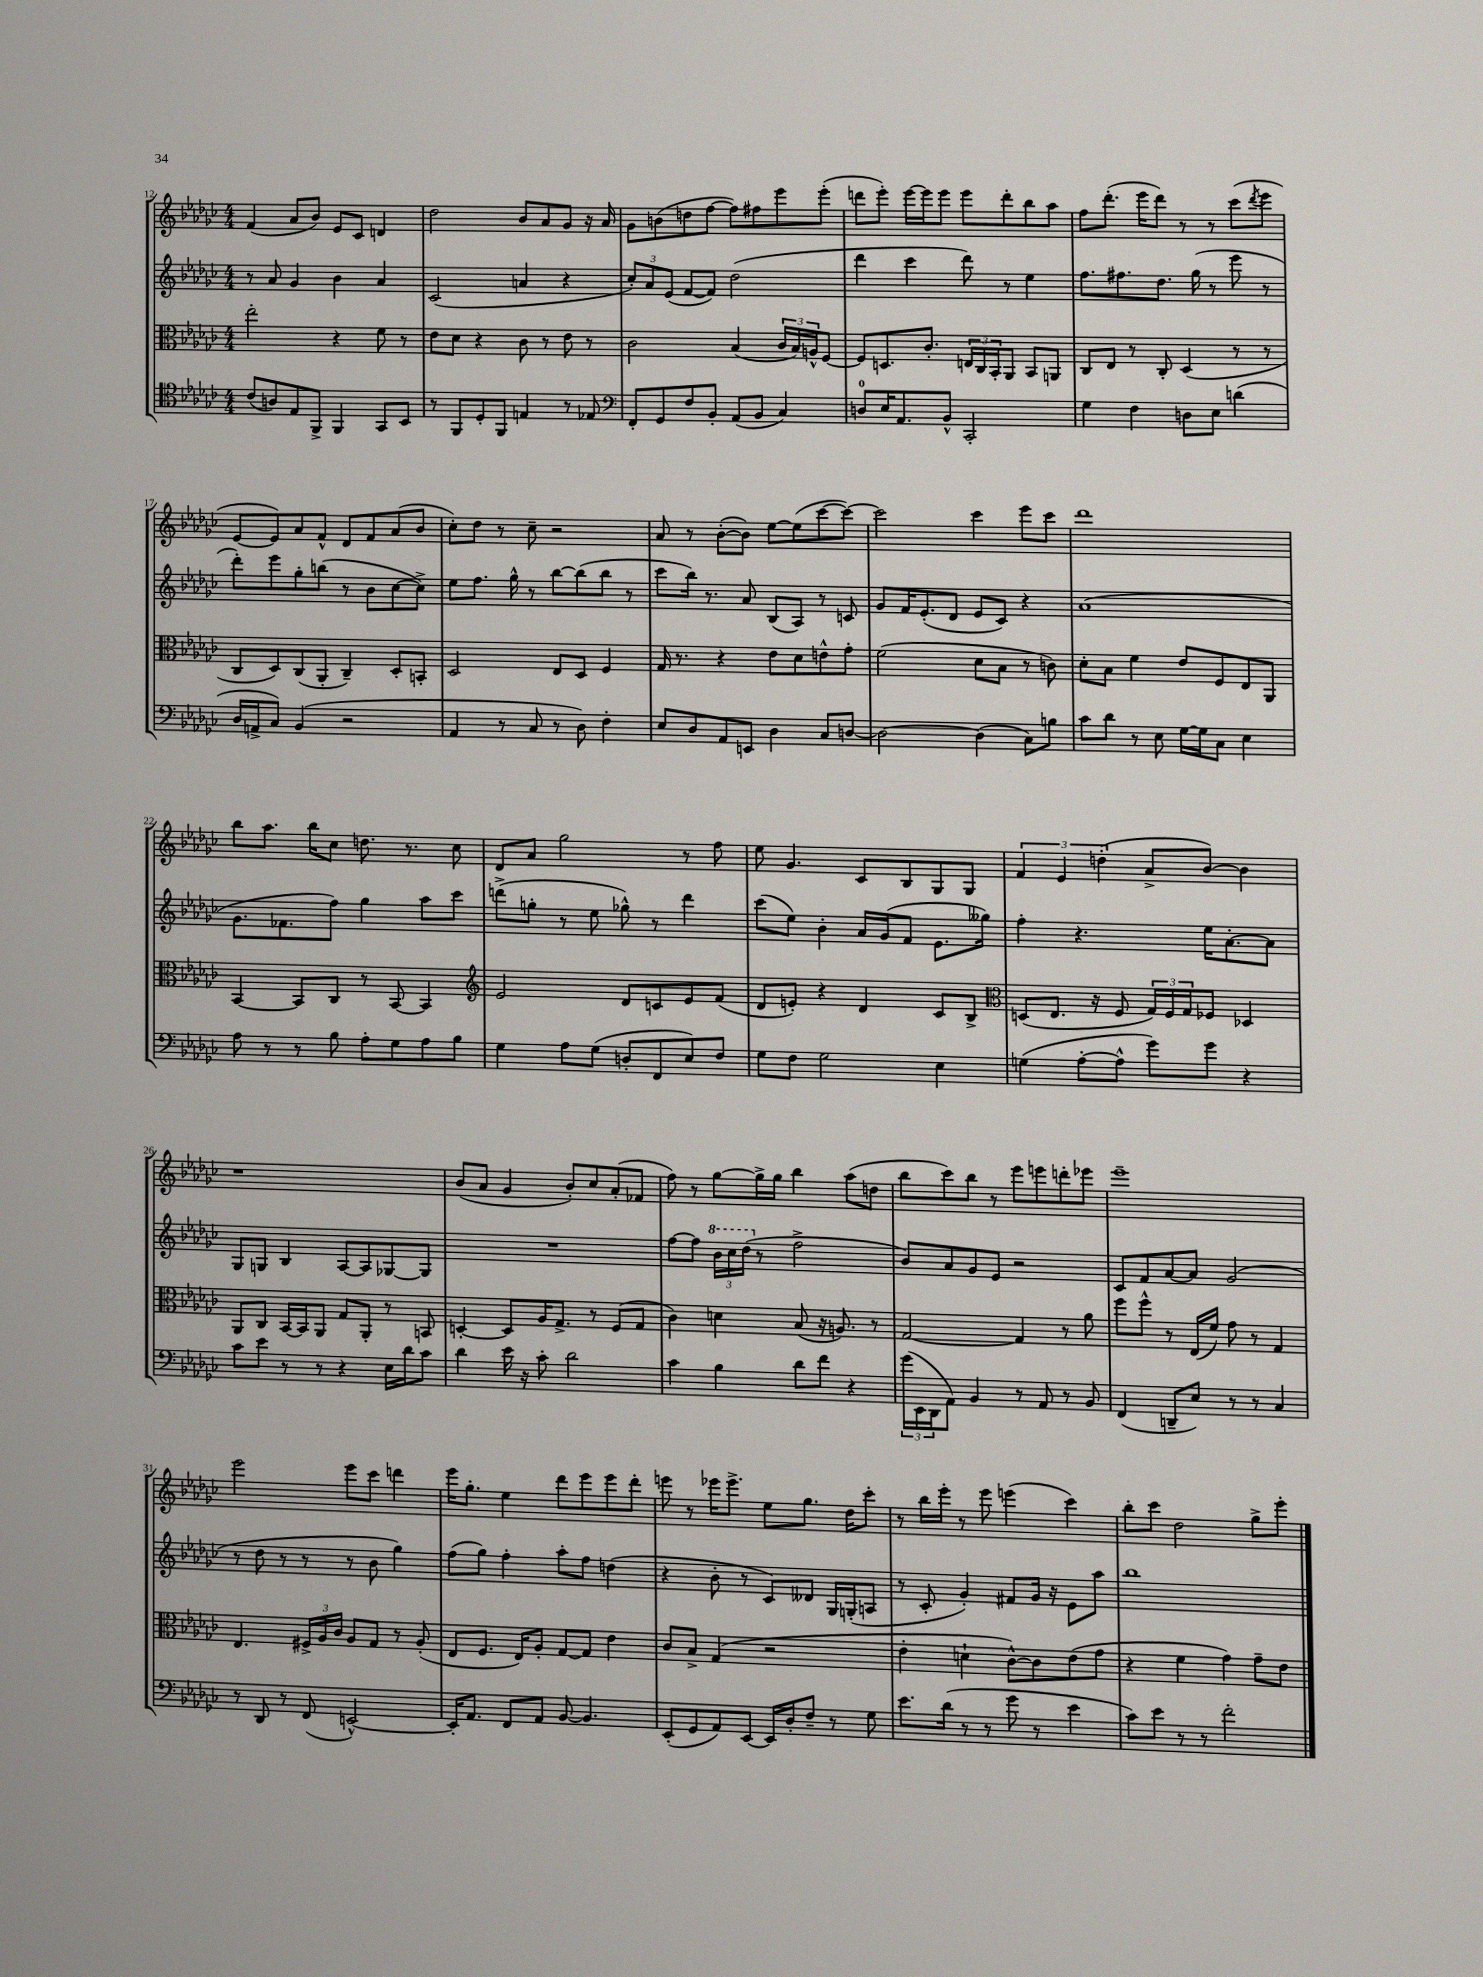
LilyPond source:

<<
\new StaffGroup <<
\new Staff = "s0" {
    \clef treble \key ges \major \numericTimeSignature \time 4/4
    f'4( aes'8 bes'8) ees'8 ces'8 d'4 |
    des''2 bes'8 aes'8 ges'8 r16 aes'16 |
    ges'8 b'8( d''8 f''8~ f''8) fis''8 ees'''8 ees'''8-.( |
    d'''8 ees'''8-.) ees'''16~ ees'''16 ees'''8 ees'''8 d'''8-. bes''8 aes''8 |
    f''8 des'''8.-.( ees'''16 des'''8) r8 r8 ces'''8( \acciaccatura { des'''8 } ees'''8 |
    ees'8~ ees'8) aes'8 f'8-^ des'8 f'8 aes'8( bes'8 |
    ces''8-.) des''8 r8 ces''8-- r2 |
    aes'8 r8 bes'8~-.( bes'8) ees''8~ ees''8( ces'''8~ ces'''8~) |
    ces'''2 ces'''4 ees'''8 ces'''8 |
    des'''1 |
    bes''8 aes''8. bes''16 ces''8 d''8. r8. ces''8 |
    des'8 aes'8 ges''2 r8 f''8 |
    ees''8 ges'4. ces'8 bes8 ges8 ges8 |
    \tuplet 3/2 { f'4 ees'4 d''4-.( } aes'8-> bes'8~) bes'4 |
    r1 |
    bes'8( aes'8 ges'4 bes'8-.) ces''8 aes'8-.( fes'8 |
    f''8) r8 ges''8~ ges''16-> ges''16 bes''4 aes''8( d''8 |
    bes''8 ces'''8) bes''8 r8 ees'''8 e'''8 d'''8-. ees'''8 |
    ees'''1-- |
    ees'''2 ees'''8 ces'''8 d'''4 |
    ees'''16 ges''8.-. ees''4 des'''8 ees'''8 ees'''8 des'''8-. |
    e'''8 r8 ees'''16 ees'''8.-> ees''8 ges''8. des''16 ces'''8-. |
    r8 bes''16 ees'''16-. r8 ees'''8 e'''4( ces'''4) |
    bes''8-. ces'''8 des''2 ges''8-> ees'''8-. \bar "|." |
}
\new Staff = "s1" {
    \clef treble \key ges \major \numericTimeSignature \time 4/4
    r8 aes'8 ges'4 bes'4 aes'4 |
    ces'2( a'4 r4 |
    \tuplet 3/2 { ces''8-.) aes'8 ees'8( } f'8~ f'8) des''2( |
    des'''4 ces'''4 des'''8) r8 ees''4 |
    f''8. fis''8. des''8. ges''16( r8 ees'''8 r8 |
    des'''8-.) ees'''8 ges''8-. b''8( r8 bes'8 ces''8~ ces''8->) |
    ees''8 f''8. ges''16-^ r8 bes''8~ bes''8( bes''8 r8 |
    ces'''8 bes''16) r8. aes'8 bes8( aes8) r8 c'8 |
    ges'8 f'16 ees'8.-.( des'8 ees'8 ces'8) r4 |
    aes'1( |
    ges'8. fes'8. f''8) ges''4 aes''8 ces'''8 |
    d'''8->( g''8-. r8 ees''8 ges''8-^) r8 d'''4 |
    ces'''8( ees''8) bes'4-. aes'16 ges'16( f'8 ees'8. geses''16) |
    f''4-. r4. ees''16 aes'8.~-. aes'8 |
    ges8 g8 bes4 aes8~ aes8 ges8~ ges8 |
    R1 |
    f''8~ f''8 \tuplet 3/2 { \ottava #1 bes''16 ces'''16 des'''16( \ottava #0 } r8 f''2-> |
    bes'8) aes'8 ges'8 ees'8 r2 |
    ces'8 f'8 aes'8~ aes'8 ges'2( |
    r8 des''8 r8 r8 r8 bes'8 ges''4) |
    f''8( ges''8) f''4-. aes''8-. f''8 d''4( |
    r4 bes'8-. r8 ces'8) deses'8 ges16 g16-.( a8 |
    r8 ces'8-. ges'4-.) fis'8 ges'16 r16 ees'8 aes''8 |
    bes''1 \bar "|." |
}
\new Staff = "s2" {
    \clef alto \key ges \major \numericTimeSignature \time 4/4
    ees''2-. r4 f'8 r8 |
    ees'8 des'8 r4 ces'8 r8 ees'8 r8 |
    ces'2 bes4( \tuplet 3/2 { ces'16 bes16) a16-^ } f8~ |
    f8 d8. ces'8.-. \tuplet 3/2 { e16 ces16 bes,16-. } aes,8 bes,8 a,8 |
    ces8 ees8 r8 ces8-. des4( r8 r8 |
    ces8 des8) ces8( aes,8-. ces4--) des8-. b,8-. |
    des2 ees8 des8 f4 |
    ges16 r8. r4 ees'8 des'8 e'8-^ ges'8-. |
    f'2( des'8 bes8 r8 c'8) |
    des'8-. bes8 f'4 ees'8 f8 ees8 aes,8 |
    bes,4~ bes,8 ces8 r8 bes,8~ bes,4 |
    \clef treble ees'2 des'8 c'8 ees'8 f'8( |
    des'8 e'8-.) r4 des'4 ces'8 bes8-> |
    \clef alto d8( ees8. r16 f8 \tuplet 3/2 { ges16) f16 ges16 } fes8 des4 |
    aes,8 ces8 bes,16~ bes,16 aes,8 ges8 aes,8-. r8 b,8 |
    d4~-. d8 aes16 ges8.-> r8 f8( ges8 |
    ces'4) d'4 bes8( r16 a8.) r8 |
    ges2~ ges4 r8 aes'8 |
    f''8 f''8-^ r8 ees16( f'16) ges'8 r8 ges4 |
    ees4. \tuplet 3/2 { fis16-> aes16 ces'16 } aes8 ges8 r8 aes8-.( |
    ees8 f8. ees16) aes8-. ges8~ ges8 ees'4 |
    ces'8 bes8-> ges4( r2 |
    ees'4-. d'4-! ces'8~-^) ces'8 ees'8( ges'8 |
    r4 f'4 ges'4) ges'8-- ees'8 \bar "|." |
}
\new Staff = "s3" {
    \clef tenor \key ges \major \numericTimeSignature \time 4/4
    ces'8( a8) ees8 f,8-> f,4 ges,8 bes,8 |
    r8 f,8 des8-. f,8 e4 r8 ees8 |
    \clef bass f,8-. ges,8 f8 bes,8-. aes,8( bes,8 ces4) |
    d8-0 ees16 aes,8. bes,8-^ ces,2-. |
    ges4 f4 d8 ees8 d'4( |
    des16 a,16-> ces8) bes,4( r2 |
    aes,4 r8 ces8 r8 des8) f4-. |
    ees8 des8 aes,8 e,8 des4 ces8 d8~ |
    d2~ d4( ces8) b8 |
    ces'8 des'8 r8 ees8 ges16~ ges16 ces8 ees4 |
    aes8 r8 r8 bes8 aes8-. ges8 aes8 bes8 |
    ges4 aes8 ges8( d8-. f,8 ees8) f8 |
    ges8 f8 ges2 ees4 |
    g4( aes8~-. aes8-^ ges'8) ges'8 r4 |
    ces'8 ees'8 r8 r8 r4 ees16 des'16 ces'8 |
    des'4 ees'16 r16 ces'8-. des'2 |
    ces'4 bes4 des'8 f'8 r4 |
    \tuplet 3/2 { ges'16( ees,16 des,16 } aes,8) bes,4 r8 aes,8 r8 bes,8 |
    f,4( d,8-- ees8) r8 r8 ces4 |
    r8 des,8 r8 f,8( e,2~-^) |
    e,16-. aes,8. f,8 aes,8 bes,8~ bes,4. |
    ees,8-.( ges,8 aes,8) ees,8~ ees,16 des16-. f8-- r8 ges8 |
    ees'8. des'16( r8 r8 ges'8 r8 ees'4 |
    ces'8) ees'8 r8 r8 f'2-. \bar "|." |
}
>>
>>
\layout { \context { \Score currentBarNumber = #12 } }
